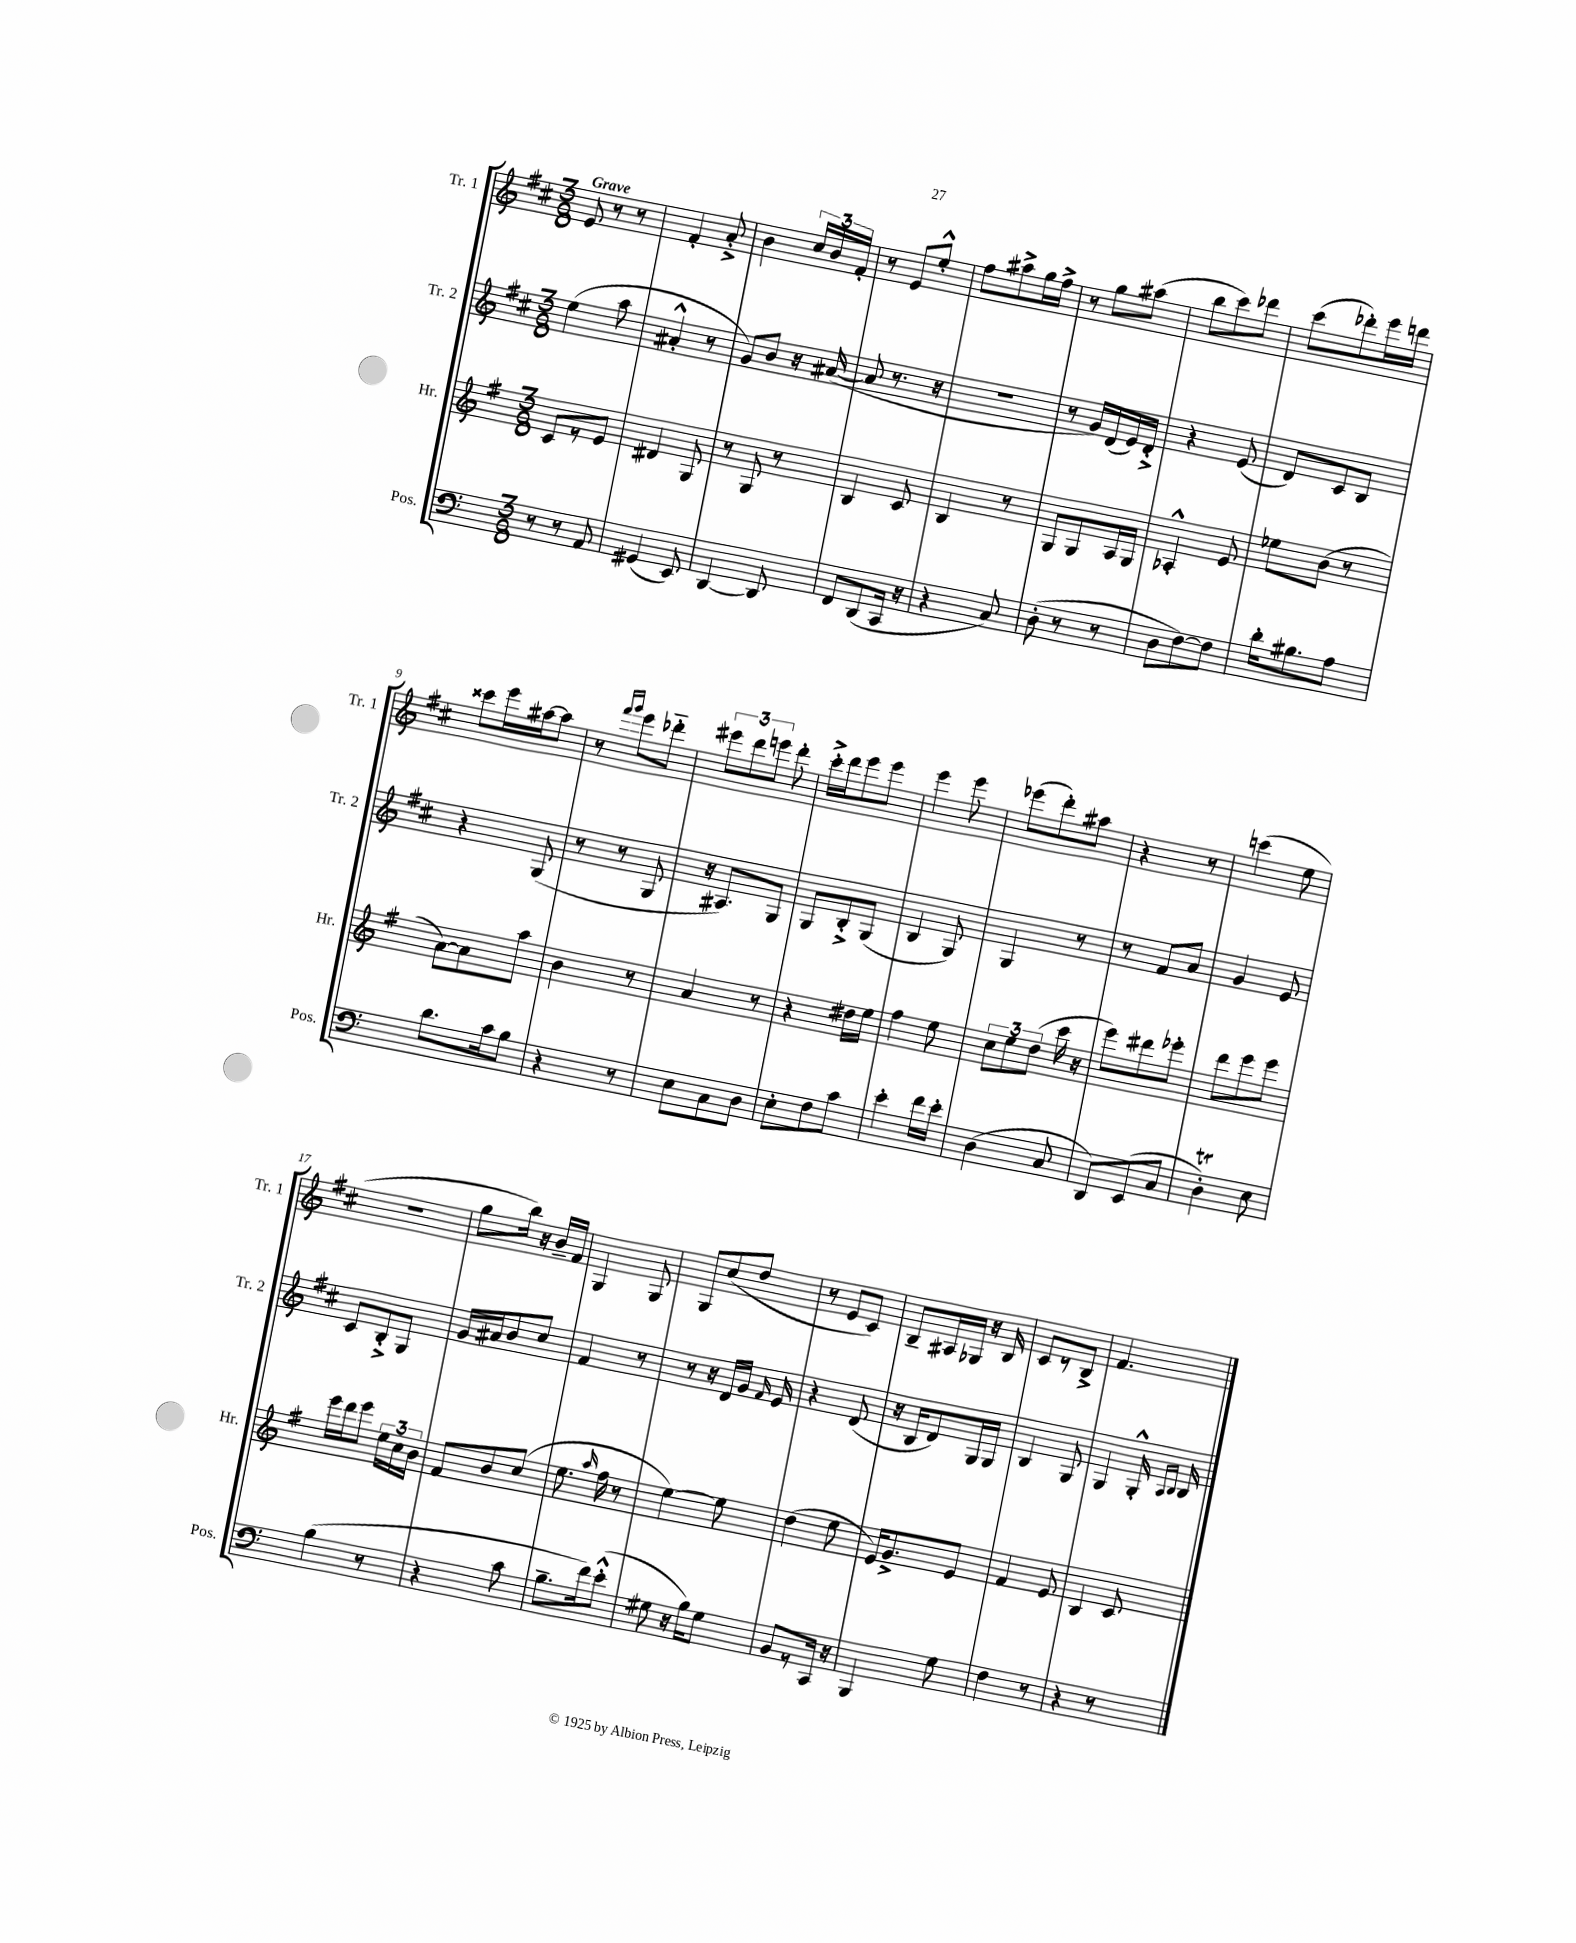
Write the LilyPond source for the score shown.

<<
\new StaffGroup <<
\new Staff = "s0" \with { instrumentName = "Tr. 1" shortInstrumentName = "Tr. 1" } {
    \clef treble \key d \major \numericTimeSignature \time 3/8 \tempo "Grave"
    \autoBeamOff e'8 r8 r8 |
    fis'4-. a'8-.-> |
    b'4 \tuplet 3/2 { cis''16[ b'16 fis'16]-. } |
    r8 e'8[ e''8]-.-^ |
    fis''8[ ais''8-> g''16 fis''16]-> |
    r8 g''8[ ais''8]( |
    b''8[ cis'''8) des'''8] |
    cis'''8[( des'''8-.) e'''16 d'''16] |
    cisis'''8[ e'''16 ais''16~ ais''8] |
    r8 \grace { fis'''16[ g'''16] } e'''8[ des'''8]-_ |
    \tuplet 3/2 { eis'''8[ d'''8 e'''8] } d'''8-. |
    cis'''16[-.-> d'''16 e'''8 e'''8] |
    e'''4 e'''8 |
    ees'''8[( d'''8-.) ais''8] |
    r4 r8 |
    c'''4( e''8 |
    R4. |
    g''8[ b''16]) r16 b'16[-- fis'16] |
    g4 g8 |
    g8[ cis''8( d''8] |
    r8 e'8[ cis'8]) |
    b8[-- ais16 ges16] r16 b16 |
    cis'8[ r8 b8]-> |
    fis'4. \bar "|." |
}
\new Staff = "s1" \with { instrumentName = "Tr. 2" shortInstrumentName = "Tr. 2" } {
    \clef treble \key d \major \numericTimeSignature \time 3/8
    \autoBeamOff e''4( a''8 |
    ais'4-.-^ r8 |
    g'8[) b'8] r16 ais'16~( |
    ais'8 r8. r16 |
    R4. |
    r8 g'16[) d'16( e'16) d'16]-.-> |
    r4 e'8( |
    d'8[) cis'8 b8] |
    r4 g8( |
    r8 r8 g8 |
    r16 ais8.[) g8] |
    g8[ b8-.-> g8]( |
    b4 g8) |
    g4 r8 |
    r8 fis'8[ a'8] |
    g'4 e'8 |
    cis'8[ b8-.-> g8] |
    g'16[ ais'16 b'8 cis''8] |
    fis'4 r8 |
    r8 r16 d'16[ g'16] \grace { fis'16 } e'16 |
    r4 d'8( |
    r16 b16[ d'8) g16 g16] |
    b4 g8 |
    g4 g16-.-^ \grace { a16[ b16] } b16 \bar "|." |
}
\new Staff = "s2" \with { instrumentName = "Hr." shortInstrumentName = "Hr." } {
    \clef treble \key g \major \numericTimeSignature \time 3/8
    \autoBeamOff c'8[ r8 e'8] |
    dis'4 g8 |
    r8 g8 r8 |
    b4 c'8 |
    b4 r8 |
    g8[ g8 a16 g16] |
    aes4-.-^ e'8 |
    ees''8[ b'8]( r8 |
    a'8[~) a'8 a''8] |
    b'4 r8 |
    a'4 r8 |
    r4 dis''16[ e''16] |
    fis''4 e''8 |
    \tuplet 3/2 { c''8[ e''8 d''8]( } c'''16 r16 |
    e'''8[) dis'''8 ees'''8]-. |
    d'''8[ e'''8 e'''8] |
    e'''16[ d'''16 e'''8] \tuplet 3/2 { e''16[ c''16 b'16] } |
    fis'8[ b'8 c''8]( |
    e''8. \grace { a''16 } fis''16 r8 |
    e''4~) e''8 |
    d''4( e''8 |
    e'16[) g'8.-> e'8] |
    fis'4 e'8 |
    b4 c'8 \bar "|." |
}
\new Staff = "s3" \with { instrumentName = "Pos." shortInstrumentName = "Pos." } {
    \clef bass \key c \major \numericTimeSignature \time 3/8
    \autoBeamOff r8 r8 a,8 |
    gis,4( e,8) |
    d,4~ d,8 |
    f,8[ d,8( c,16] r16 |
    r4 c8) |
    d8-.( r8 r8 |
    d8[ f8~) f8] |
    d'16[-. bis8. a8] |
    d'8.[ c'16 b8] |
    r4 r8 |
    e8[ c8 d8] |
    e8[-. f8 c'8] |
    e'4-. f'16[ e'16]-. |
    d4( c8 |
    d,8[) e,8( c8] |
    d4-.\trill) e8 |
    b4( r8 |
    r4 c'8 |
    b8.[-- f'16) e'8]-.-^( |
    gis8 r16 b16[) gis8] |
    b,8[ r8 c,16] r16 |
    b,,4 g8 |
    f4 r8 |
    r4 r8 \bar "|." |
}
>>
>>
